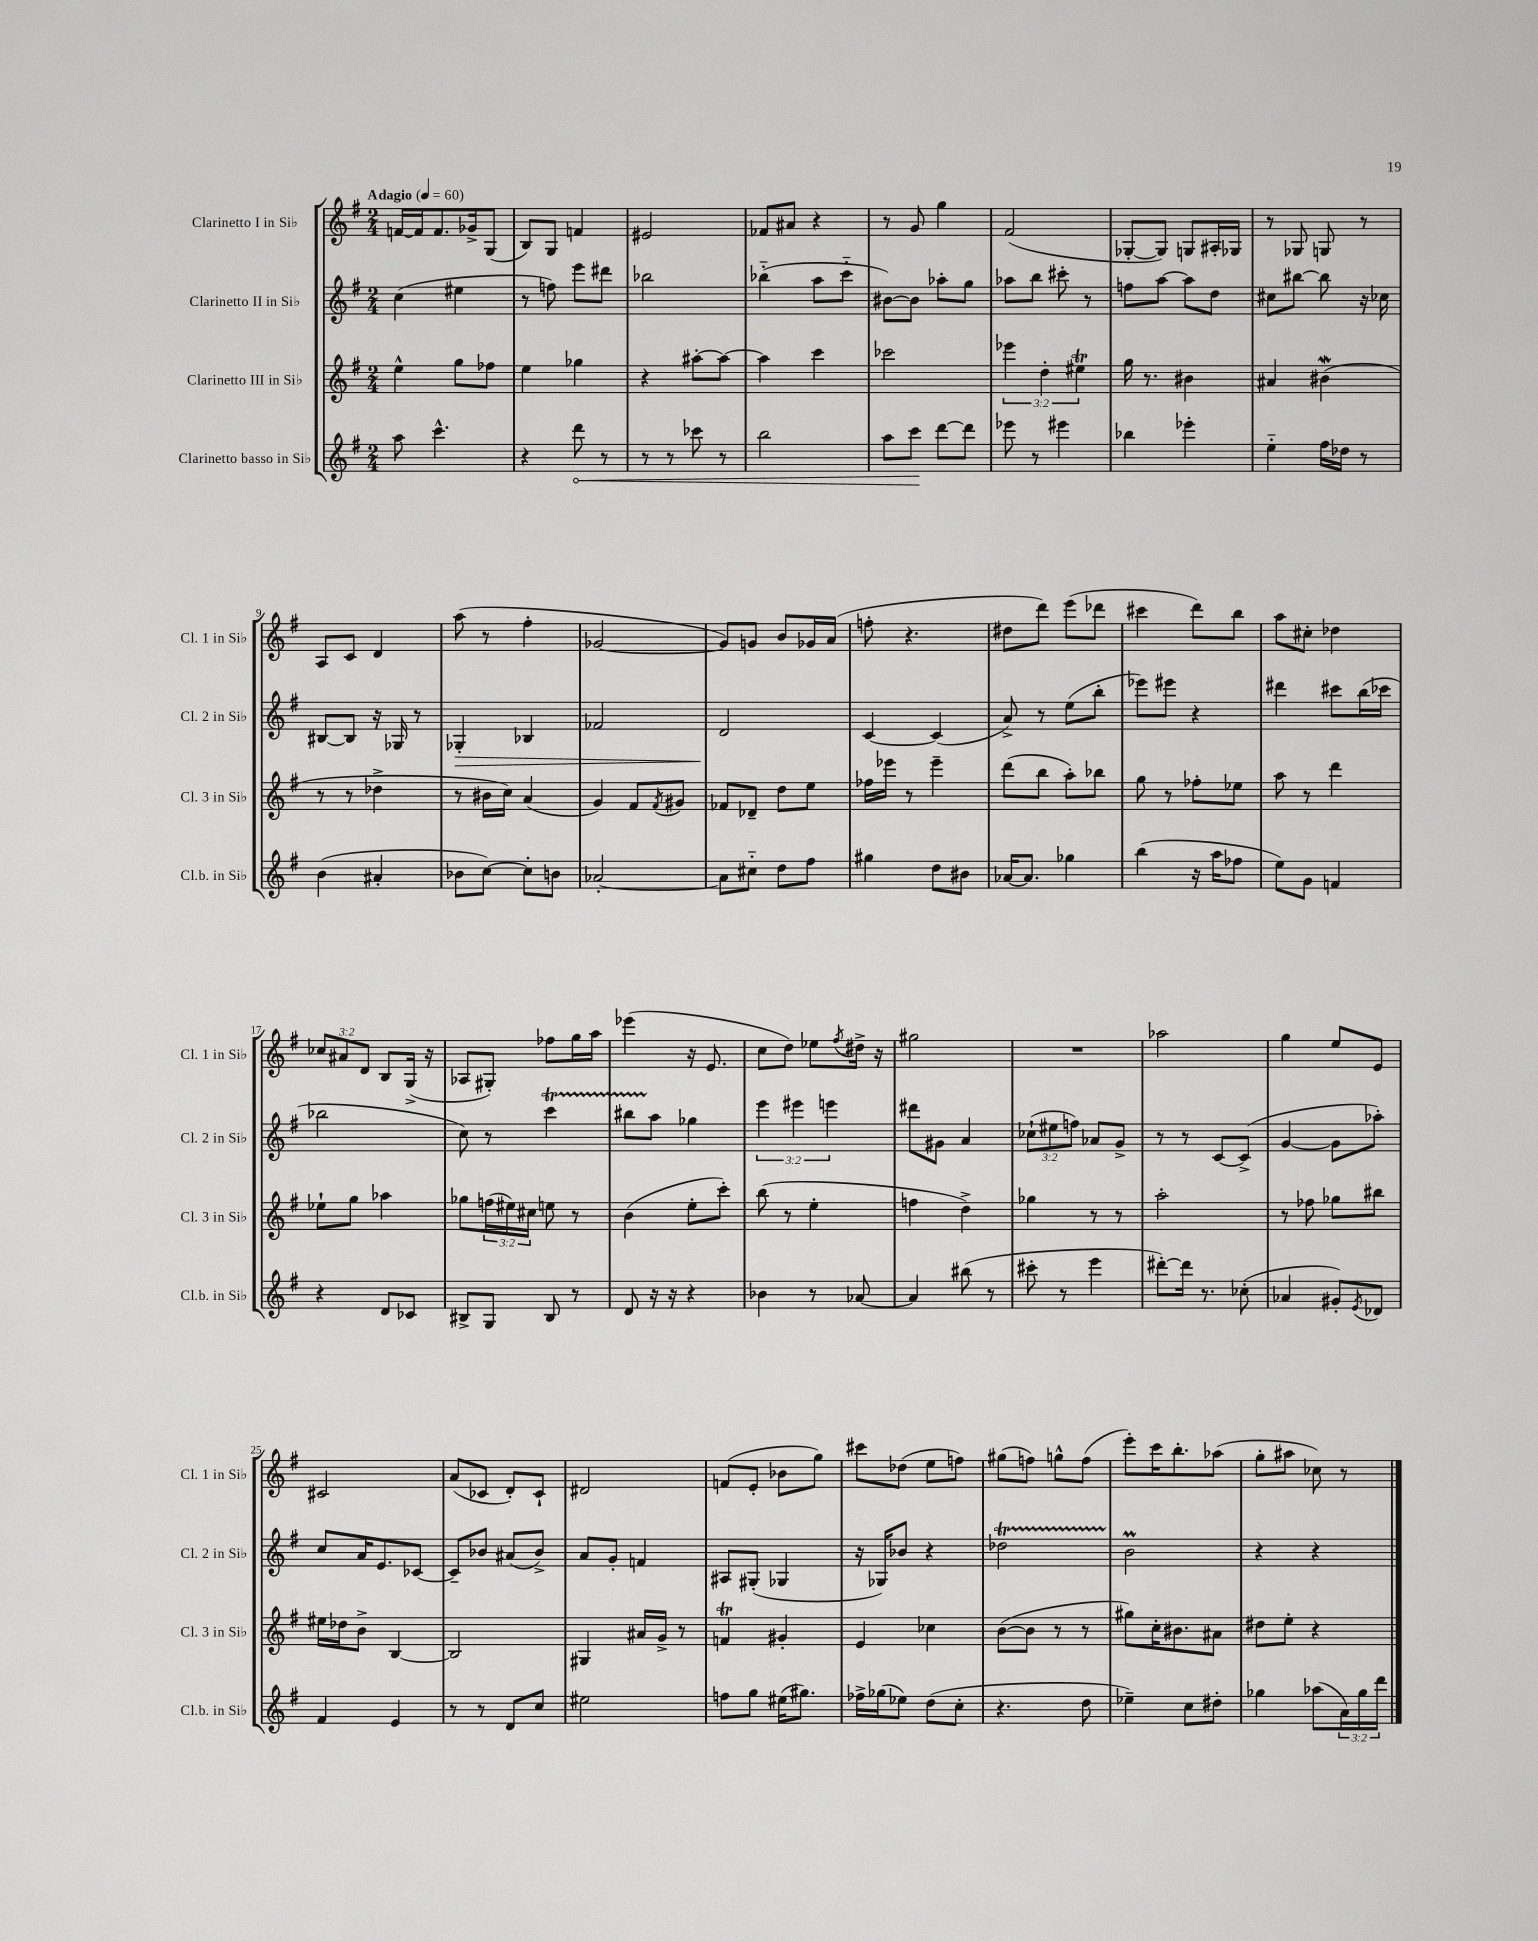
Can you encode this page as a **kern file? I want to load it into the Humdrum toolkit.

**kern	**kern	**kern	**kern
*staff4	*staff3	*staff2	*staff1
*clefG2	*clefG2	*clefG2	*clefG2
*k[f#]	*k[f#]	*k[f#]	*k[f#]
*M2/4	*M2/4	*M2/4	*M2/4
*MM60	*MM60	*MM60	*MM60
8aa	4ee^^	(4cc	[16f
.	.	.	16f]
4.ccc^^	.	.	8.f
.	8gg	4ee#	.
.	.	.	16g-^
.	8ff-	.	(8G
=	=	=	=
4r	4ee	8r	8B)
.	.	8ff)	8G
8ddd	4gg-	8eee	4f
8r	.	8ddd#	.
=	=	=	=
8r	4r	2bb-	2e#
8r	.	.	.
8ccc-	[8aa#'	.	.
8r	8aa#_	.	.
=	=	=	=
2bb	4aa#]	(4bb-'~	8f-
.	.	.	8a#
.	4ccc	8aa	4r
.	.	8ccc'~	.
=	=	=	=
8aa	2ccc-	[8b#)	8r
8ccc	.	8b#]	8g
[8ddd	.	8aa-'	4gg
8ddd]	.	8gg	.
=	=	=	=
8eee-	6eee-	8aa-	(2f#
8r	.	8bb	.
.	6dd'	.	.
4eee#	.	8ccc#'	.
.	6ee#	.	.
.	.	8r	.
=	=	=	=
4bb-	16gg	8ff	[8G-'
.	8.r	.	.
.	.	[8aa	8G-])
4eee-'	4b#	8aa]	8G
.	.	8dd	16A#'
.	.	.	16G-
=	=	=	=
4ee'~	4a#	8cc#	8r
.	.	[8bb#	8G-
16ff#	(4b#	8bb#]	8G
16dd-	.	.	.
8r	.	16r	8r
.	.	16cc-	.
=	=	=	=
(4b	8r	[8B#	8A
.	8r	8B#]	8c
4a#'	4dd-^	16r	4d
.	.	16G-	.
.	.	8r	.
=	=	=	=
8b-	8r	4G-'	(8aa
[8cc)	16b#	.	8r
.	16cc)	.	.
8cc']	(4a	4B-	4ff#'
8b	.	.	.
=	=	=	=
[2a-'	4g)	2f-	[2g-
.	8f#	.	.
.	8qf#	.	.
.	8g#	.	.
=	=	=	=
8a-]	8f-	2d	8g-])
8cc#'~	8d-~	.	8g
8dd	8dd	.	8b
8ff#	8ee	.	16g-
.	.	.	(16a
=	=	=	=
4gg#	16ff-	[4c	8ff'
.	16eee-	.	.
.	8r	.	4.r
8dd	4eee-~	(4c]	.
8b#	.	.	.
=	=	=	=
[16a-	(8ddd	8a^)	8dd#
8.a-]	.	.	.
.	8bb	8r	8ddd)
4gg-	8aa')	(8ee	(8eee
.	8bb-	8bb'	8ddd-
=	=	=	=
(4bb	8gg	8eee-)	4ccc#
.	8r	8eee#	.
16r	8ff-'	4r	8ddd)
16aa	.	.	.
8ff-	8ee-	.	8bb
=	=	=	=
8ee)	8aa	4ddd#	8aa
8g	8r	.	8cc#'
4f	4ddd	8ccc#	4dd-
.	.	(16bb	.
.	.	16ccc-	.
=	=	=	=
4r	8ee-`	2bb-	12cc-
.	.	.	12a#
.	8gg	.	.
.	.	.	12d
8d	4aa-	.	8B
8c-	.	.	(16G^
.	.	.	16r
=	=	=	=
8B#^	8gg-	8cc)	8A-
8G	(24ff	8r	8G#')
.	24ee#)	.	.
.	24cc#	.	.
8B#	8ee	4ccc	8ff-
8r	8r	.	16gg
.	.	.	16aa
=	=	=	=
8d	(4b	8bb#	(4eee-
16r	.	8aa	.
16r	.	.	.
4r	8ee'	4gg-	16r
.	.	.	8.e
.	8ccc')	.	.
=	=	=	=
4b-	(8bb	6eee	8cc
.	8r	.	8dd)
.	.	6eee#	.
8r	4ee'	.	8ee-
.	.	6eee	.
.	.	.	8qff#
[8a-	.	.	16dd#^
.	.	.	16r
=	=	=	=
4a-]	4ff	8ddd#	2gg#
.	.	8g#	.
(8bb#	4dd^)	4a	.
8r	.	.	.
=	=	=	=
8ccc#'	4gg-	(12cc-`	2r
.	.	12ee#	.
8r	.	.	.
.	.	12ff)	.
4eee	8r	8a-	.
.	8r	8g^	.
=	=	=	=
[8ddd#')	2aa'	8r	2aa-
16ddd#]	.	8r	.
8.r	.	.	.
.	.	[8c	.
(8cc-'	.	(8c^]	.
=	=	=	=
4a-	8r	[4g	4gg
.	8ff-	.	.
8g#')	8gg-	8g]	8ee
8qe	.	.	.
8d-	8bb#	8aa-')	8e
=	=	=	=
4f#	16ee#	8cc	2c#
.	16dd-	.	.
.	8b^	16a	.
.	.	8.e	.
4e	[4B	.	.
.	.	[8c-	.
=	=	=	=
8r	2B]	8c-~]	(8a
8r	.	8b-	8c-
8d	.	(8a#	8d')
8cc	.	8b-^)	8c-`
=	=	=	=
2ee#	4G#	8a	2d#
.	.	8g'	.
.	16a#	4f	.
.	16g^	.	.
.	8r	.	.
=	=	=	=
8ff	4f	8A#	(8f
8gg	.	(8G#'	8e'
(16ee#	4g#'	4G-	8b-
8.gg#)	.	.	.
.	.	.	8gg)
=	=	=	=
16ff-^	4e	16r	8ccc#
(16gg-	.	16G-)	.
8ee-)	.	8b-	(8dd-
(8dd	4cc-	4r	8ee
8cc'	.	.	8ff)
=	=	=	=
4.r	([8b	2dd-	(8gg#
.	8b]	.	8ff)
.	8r	.	8gg^^
8dd	8r	.	(8ff
=	=	=	=
4ee-~)	8gg#)	2b	8eee')
.	16cc'	.	16ccc
.	8.b#	.	8.bb'
8cc	.	.	.
8dd#'	8a#	.	(8aa-
=	=	=	=
4gg-	8dd#	4r	8gg'
.	8ee'	.	8aa#
(8aa-	4r	4r	8cc-)
24a)	.	.	8r
24gg-	.	.	.
24ddd	.	.	.
==	==	==	==
*-	*-	*-	*-
